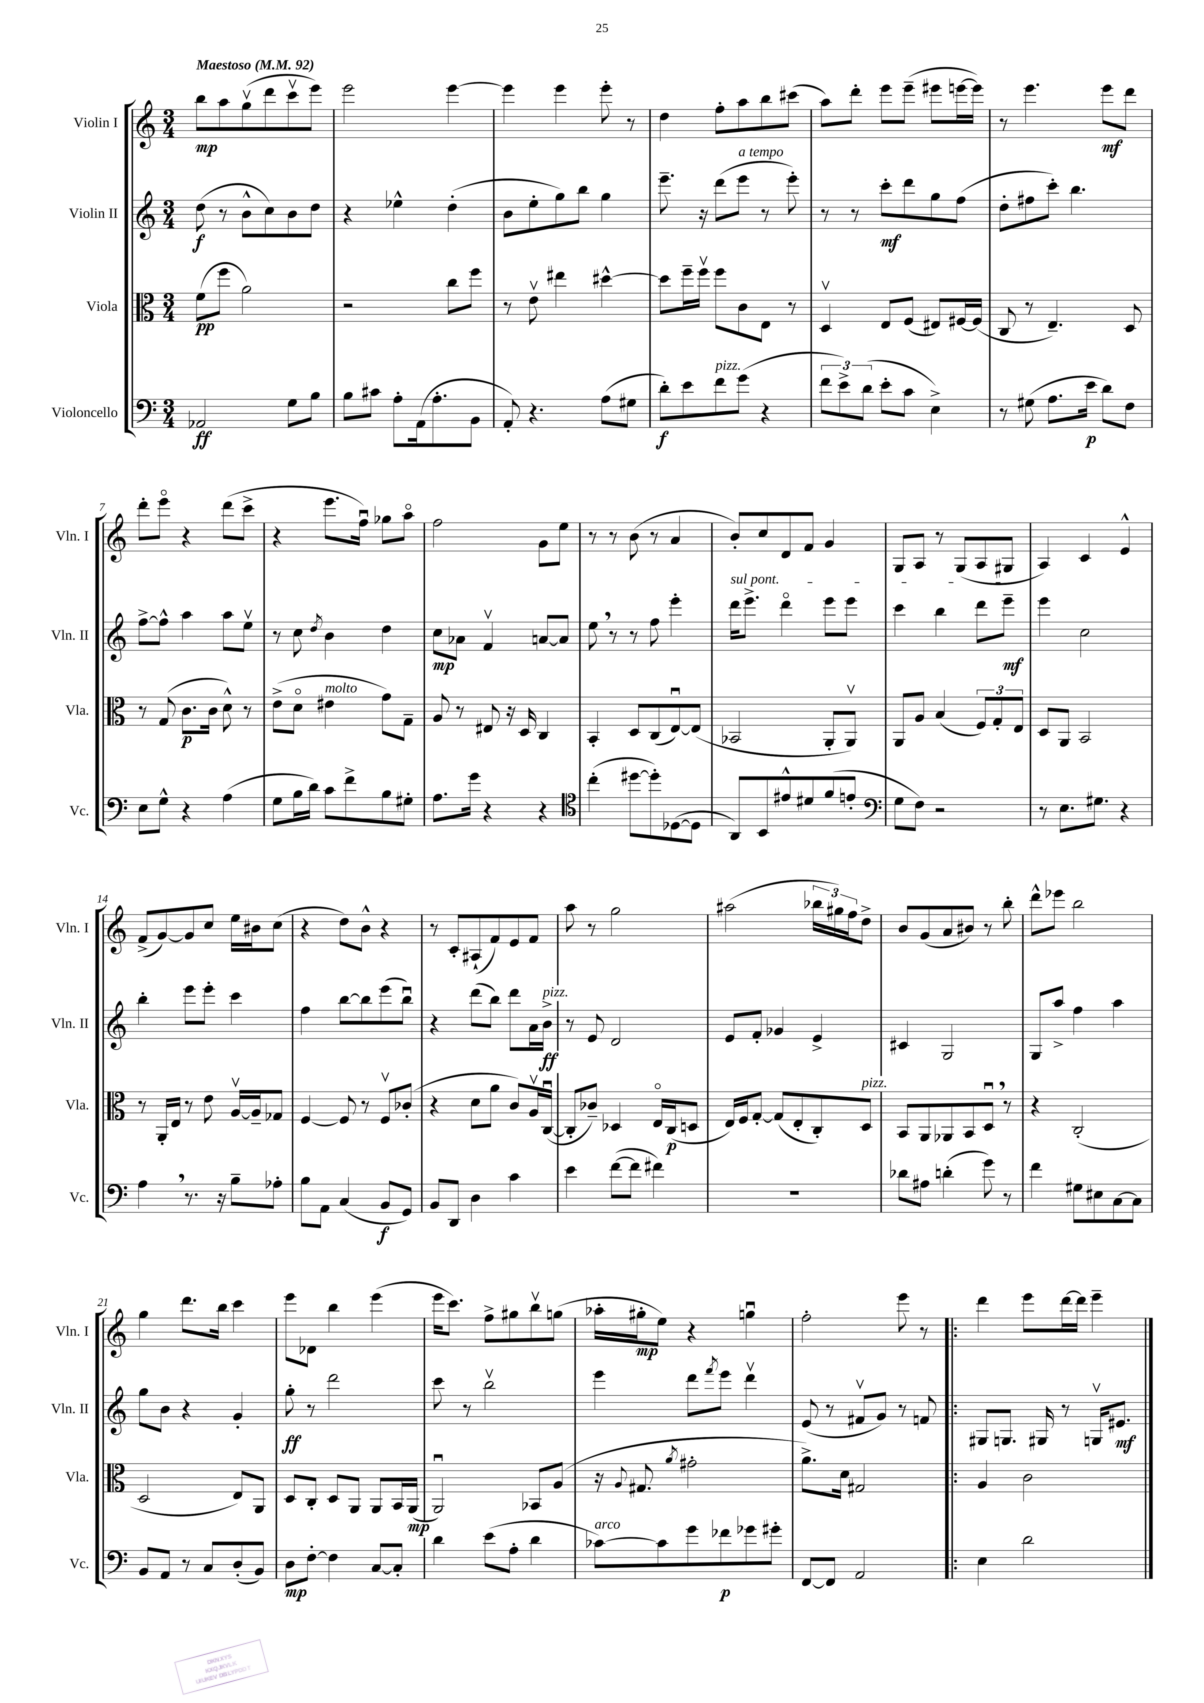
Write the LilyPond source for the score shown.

<<
\new StaffGroup <<
\new Staff = "s0" \with { instrumentName = "Violin I" shortInstrumentName = "Vln. I" } {
    \clef treble \key c \major \numericTimeSignature \time 3/4 \tempo "Maestoso" 4 = 92
    b''8\mp a''8 g''8\upbow( d'''8 c'''8\upbow e'''8) |
    e'''2 e'''4~ |
    e'''4 e'''4 e'''8-. r8 |
    d''4 f''8-. a''8 b''8 cis'''8( |
    a''8) d'''8-. e'''8 e'''8--( eis'''8 e'''16~ e'''16) |
    r8 e'''4. e'''8\mf d'''8 |
    d'''8-. e'''8\flageolet r4 d'''8( c'''8-> |
    r4 e'''8. f''16\downbow) ges''8 a''8\flageolet |
    f''2 g'8 e''8 |
    r8 r8 b'8( r8 a'4 |
    b'8-.) c''8 d'8 f'8 g'4 |
    g8 a8 r8 g8( a8 gis8 |
    a4) c'4 e'4-^ |
    f'8->( g'8~) g'8 c''8 e''16 bis'16 c''8( |
    r4 d''8) b'8-^ r4 |
    r8 c'8-. ais8-!( f'8) e'8 f'8 |
    a''8 r8 g''2 |
    ais''2( \tuplet 3/2 { bes''16 gis''16) f''16 } d''8-> |
    b'8 g'8( a'8 bis'8) r8 b''8-. |
    d'''8-^ ees'''8 b''2 |
    g''4 d'''8. b''16 c'''4 |
    e'''8 des'8 b''4 e'''4( |
    e'''16 c'''8.) f''8-> gis''8 b''8\upbow g''8( |
    aes''16-. gis''16-.\mp e''8) r4 g''4\downbow |
    f''2-. e'''8 r8 |
    \bar ".|:" d'''4 e'''8 d'''16~ d'''16 e'''4-- \bar "|." |
}
\new Staff = "s1" \with { instrumentName = "Violin II" shortInstrumentName = "Vln. II" } {
    \clef treble \key c \major \numericTimeSignature \time 3/4
    d''8\f( r8 b'8-^ c''8) b'8 d''8 |
    r4 ees''4-^ d''4-.( |
    b'8 e''8-. g''8) b''8 g''4 |
    e'''8.-- r16 d'''8( e'''8^\markup { \italic "a tempo" } r8 e'''8-.) |
    r8 r8 c'''8-.\mf d'''8 g''8 f''8( |
    d''8-. fis''8 c'''8-.) b''4. |
    f''8~-> f''8-^ a''4 a''8 e''8\upbow |
    r8 c''8 \acciaccatura { d''8 } b'4 d''4 |
    c''8\mp aes'8 f'4\upbow a'8~ a'8 |
    e''8 \breathe r8 r8 f''8 e'''4-. |
    \once \override TextSpanner.bound-details.left.text = \markup { \italic "sul pont." } d'''16\startTextSpan e'''8.-> d'''4\flageolet e'''8 e'''8 |
    c'''4 b''4 d'''8 e'''8--\mf\stopTextSpan |
    e'''4 c''2 |
    b''4-. e'''8 e'''8-. c'''4 |
    f''4 b''8~ b''8 e'''8( b''8\downbow) |
    r4 d'''8( b''8) d'''8 a'16 b'16->\ff^\markup { \italic "pizz." } |
    r8 e'8 d'2 |
    e'8 f'8-. ges'4 e'4-> |
    cis'4 g2 |
    g8 a''8-> f''4 a''4 |
    g''8 b'8 r4 g'4-. |
    g''8-.\ff r8 d'''2 |
    c'''8 r8 b''2\upbow |
    e'''4 d'''8 \acciaccatura { f'''8 } e'''8 d'''4\upbow |
    e'8( r8 fis'8\upbow g'8) r8 f'8 |
    \bar ".|:" gis8 g8. gis16 r8 g16\upbow eis'8.\mf \bar "|." |
}
\new Staff = "s2" \with { instrumentName = "Viola" shortInstrumentName = "Vla." } {
    \clef alto \key c \major \numericTimeSignature \time 3/4
    f'8\pp( f''8 a'2) |
    r2 c''8 f''8 |
    r8 e'8\upbow eis''4 dis''4~-^ |
    dis''8 f''16-- f''16\upbow f''8 c'8 e8 r8 |
    d4\upbow e8 f8( eis8) fis16~ fis16( |
    c8 r8 e4.--) d8 |
    r8 g8( c'8.\p c'16 d'8-^) r8 |
    e'8->( d'8\flageolet eis'4^\markup { \italic "molto" } g'8) g8-- |
    a8 r8 eis8 r16 d16 c4 |
    b,4-. d8 c8( e8~\downbow) e8( |
    bes,2 a,8-. a,8\upbow) |
    a,8 a8 b4( \tuplet 3/2 { f8) g8-. e8 } |
    d8 a,8 b,2 |
    r8 a,16-. e16 r8 e'8 a16~\upbow a16-- ges8 |
    f4~ f8 r8 f8\upbow ces'8-.( |
    r4 d'8 a'8 c'8) a16\upbow c16~\downbow( |
    c8-. ces'8--) des4 e16\flageolet c16\p( d8 |
    e16) f16 g8~-. g8( e8-. c8-.) d8^\markup { \italic "pizz." } |
    b,8 a,8 aes,8 b,8 d8\downbow \breathe r8 |
    r4 c2-.( |
    d2 e8) a,8 |
    d8 c8-. d8 a,8 a,8 b,16 a,16\mp( |
    a,2\downbow) bes,8 a8( |
    r16 \appoggiatura { a8 } gis8. \acciaccatura { a'8 } gis'2-. |
    a'8.->) d'16 gis2 |
    \bar ".|:" a4 c'2 \bar "|." |
}
\new Staff = "s3" \with { instrumentName = "Violoncello" shortInstrumentName = "Vc." } {
    \clef bass \key c \major \numericTimeSignature \time 3/4
    aes,2\ff g8 b8 |
    b8 cis'8 a8-. a,16( a8.-. b,8 |
    a,8-.) r4. a8( gis8 |
    d'8-.\f) e'8 f'8^\markup { \italic "pizz." } g'8( r4 |
    \tuplet 3/2 { f'8 e'8->) d'8( } e'8-. c'8 e4->) |
    r8 gis8( a8. e'16\p d'8) f8 |
    e8 g8-^ r4 a4( |
    g8 b16 d'16) c'8 f'8-> b8 gis8-. |
    a8. g'16 r4 r4 |
    \clef tenor c''4-.( dis''8~ dis''8-.) des8~( des8 |
    a,8) b,8 eis'8-^ dis'8 f'8( e'8-. |
    \clef bass g8 f8) r2 |
    r8 e8. gis8. r4 |
    a4 \breathe r8. r16 b8-- aes8-. |
    b8 a,8 c4( b,8\f g,8) |
    b,8 d,8 d4 c'4 |
    e'4 f'8~( f'8 fis'4) |
    R2. |
    des'8 ais8 d'4-.( g'8) r8 |
    f'4 gis8 eis8 c8~ c8 |
    b,8 a,8 r8 c8 d8-.( b,8) |
    d8\mp f8~-. f4 c8~ c8-. |
    d'4 e'8( a8-. d'4 |
    ces'8~^\markup { \italic "arco" }) ces'8 g'8 fes'8\p ges'8 gis'8-. |
    f,8~ f,8 a,2 |
    \bar ".|:" e4 d'2 \bar "|." |
}
>>
>>
